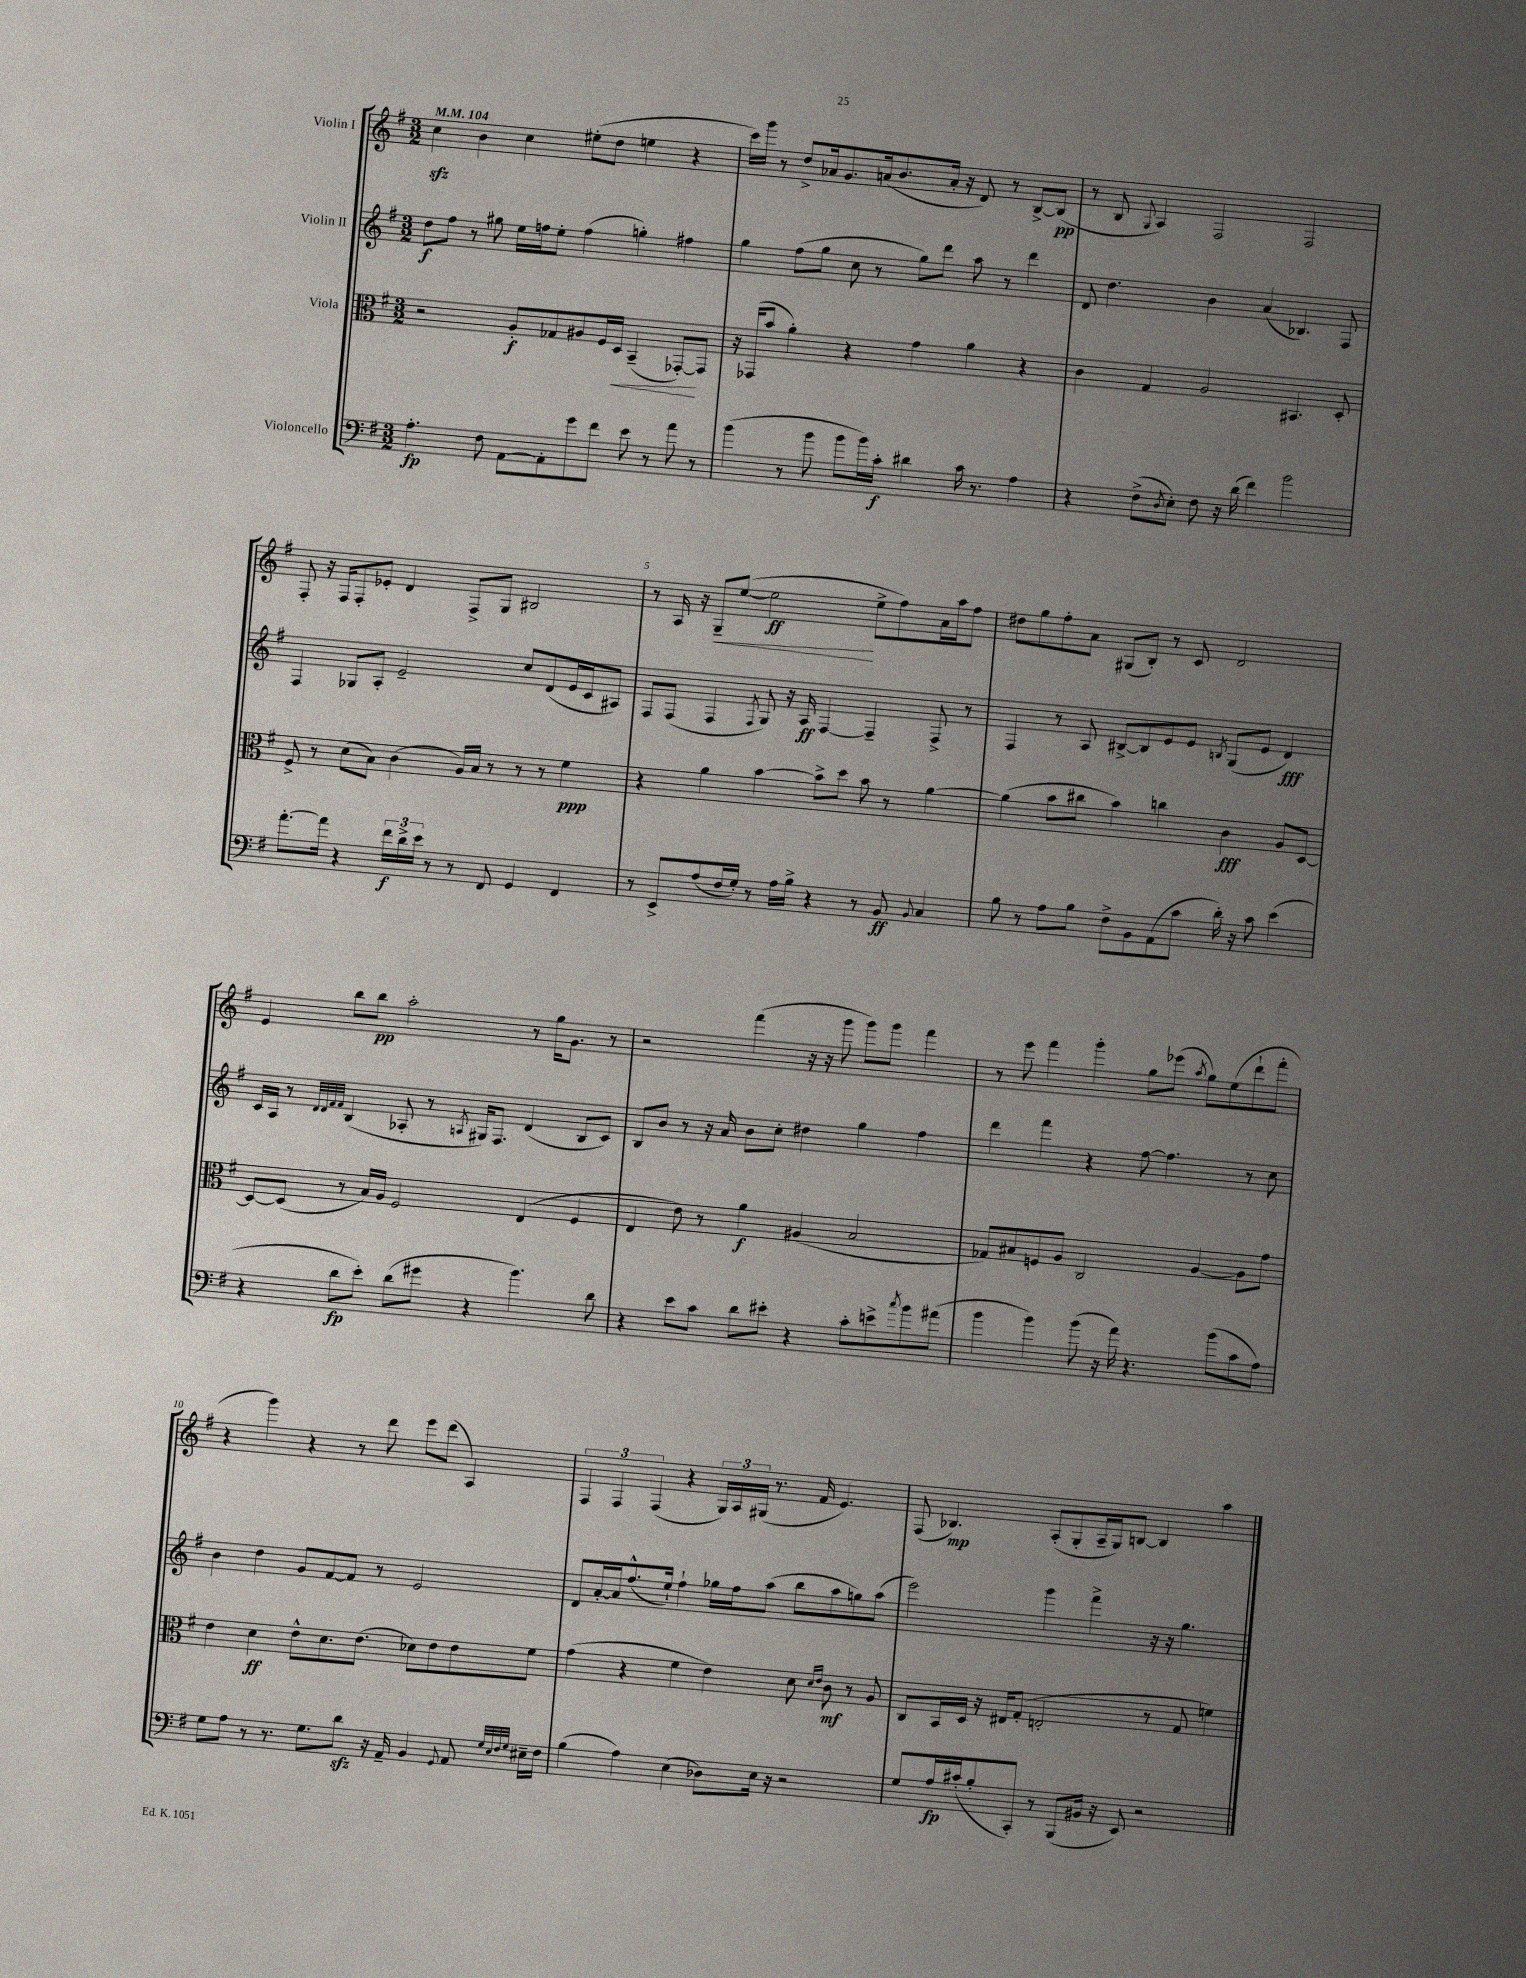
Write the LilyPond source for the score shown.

<<
\new StaffGroup <<
\new Staff = "s0" \with { instrumentName = "Violin I" } {
    \clef treble \key g \major \numericTimeSignature \time 3/2 \tempo 4 = 104
    c''4\sfz b'4 c''4 eis''8-.( d''8 e''4 r4 |
    c'''16) g'''16 r8 d''8-> aes'16 g'8. a'16( b'8. a'16-. r16 d'8) r8 b8~-> b8\pp( |
    r8 b8 \appoggiatura { g8 } a4) fis2 fis2 |
    fis8-. r16 fis16 fis8-. ees'8-. d'4 fis8-> g8 bis2 |
    r8 a16 r16 g8--\< e''8~( e''2\ff\! e''8-> fis''8) a'16 a''16 fis''8 |
    dis''8 g''8 fis''8-. a'8 gis8( b8-.) r8 c'8 d'2 |
    e'4 b''8 b''8\pp a''2-. r8 g''16 g'8. r8 |
    r2 fis'''4( r16 r16 g'''8 g'''8) g'''8 fis'''4 |
    r8 e'''8 fis'''4 g'''4-. g''8 ees'''8( \acciaccatura { a''8 } g''8) e''8( d'''8-! fis'''8-. |
    r4 g'''4) r4 r8 d'''8 e'''8 d'''8( a4) |
    \tuplet 3/2 { fis4 fis4 fis4( } r4 \tuplet 3/2 { g16) a16 gis16( } r8. fis'16 e'4.) |
    fis8( bes4.\mp) a8-.( g8-. a16-- g16) b8~ b4 a''4 \bar "|." |
}
\new Staff = "s1" \with { instrumentName = "Violin II" } {
    \clef treble \key g \major \numericTimeSignature \time 3/2
    d''8\f fis''8 r8 gis''8 e''16 f''16 e''8-. f''4( g''4-.) fis''4 |
    g''4 fis''8( g''8 c''8 r8 g''8) d'''8 a''8 r8 d'''4 |
    d'8 d''4. b'4 a'4( bes4.) fis8 |
    fis4 ges8 a8-. e'2-- c''8 d'8( e'16 c'16 ais8) |
    fis8 fis8( fis4 \acciaccatura { fis8 } g8) r16 a16\ff fis4~ fis4-- fis8-> r8 |
    fis4 r8 a8 bis8~-> bis8 e'8 e'8 \acciaccatura { b8 } g8( e'8 d'4\fff) |
    c'16 a16 r8 \grace { d'32 d'32 fis'32 fis'32 } b4( aes8-. r8 \acciaccatura { a8 } gis16) fis8. d'4( b8 c'8) |
    b8 b'8 r8 r16 a'16 b'8 c''8-. dis''4 g''4 fis''4 |
    d'''4 fis'''4 r4 fis''8~ fis''4. r8 c''8 |
    b'4 d''4 g'8 fis'8~ fis'8 r8 e'2 |
    d'8 a'16~-. a'16 fis''8.-^( e''16-!) fis''4-! ges''16 fis''16 a''8( b''8 a''8 g''8) a''8( |
    e'''2) g'''4 fis'''4-> r16 r16 g''4. \bar "|." |
}
\new Staff = "s2" \with { instrumentName = "Viola" } {
    \clef alto \key g \major \numericTimeSignature \time 3/2
    r2 a8-.\f ges8 ais8 fis16 d16\< b,4--( ges,8~-.\!) ges,8 |
    r16 ges,16( b'8 a'4-.) r4 g'4 a'4 r4 |
    c'4 g4 a2 bis,4. d8-. |
    fis8-> r8 d'8( b8) c'4( a16) b16 r8 r8 r8 fis'4\ppp |
    r4 a'4 b'4~ b'8-> d''8 b'8 r8 a'4~ |
    a'4( b'8 cis''8 b'4) c''4 c'4\fff a8 d8~ |
    d8~ d8( r8 b16) a16 fis2 e4( fis4 |
    e4 e'8) r8 a'4\f ais4( b2 |
    ges8) bis8 f8 a8 c2 a4~ a8 g'8 |
    e'4 d'4\ff e'8-^ d'8. e'8.( des'8) e'8 e'8 fis'8 |
    g'4( r4 fis'4 e'4) d'8 \grace { d'16 e'16 } c'8\mf r8 a8 |
    c8 b,16 d16 r16 eis16 g8-.( e2-. r8 g8 f'4) \bar "|." |
}
\new Staff = "s3" \with { instrumentName = "Violoncello" } {
    \clef bass \key g \major \numericTimeSignature \time 3/2
    a4.-.\fp fis8 a,8~ a,8-. g'8 fis'8 e'8 r8 a'8 r8 |
    b'4( r8 b'8 b'8 b'16) c'16-.\f dis'4 c'16 r8. a4 |
    r4 fis8->( \acciaccatura { d8 } e8-.) fis8 r16 d'16( fis'4) b'2 |
    a'8.~-. a'16 r4 \tuplet 3/2 { fis'16\f d'16-> e'16 } r8 r8 fis,8 g,4 fis,4 |
    r8 e,8-> a8( fis16 g16-.) r8 a16 b16-> r4 r8 b,8\ff \appoggiatura { b,8 } c4 |
    b8 r8 a8 b8 fis8-> b,8 a,8( c'8 d'16-.) r16 c'8 e'4( |
    r4 d'8\fp e'8-.) d'8( gis'8 r4 b'4.) d'8 |
    r4 e'8 c'8 d'8 eis'8-. r4 c'8-. e'8-> \acciaccatura { c''8 } b'8 ais'8( |
    b'4 b'4) b'8( r16 a'16) r4. b'8( c'8 a8) |
    g8 a8 r8 r8. g8. d'8\sfz r16 a,16-- b,4 \appoggiatura { g,8 } a,8 \grace { g32 e32 fis32 g32 } eis16-- fis16 |
    b4( a4) e4( des8) e16 r16 r2 |
    g8 a16\fp cis'16-.( b8-. c,8-.) r8 b,,8( bis,16 r16 e,8) r2 \bar "|." |
}
>>
>>
\layout { \context { \Score \override BarNumber.break-visibility = ##(#f #t #t) barNumberVisibility = #(every-nth-bar-number-visible 5) } }
